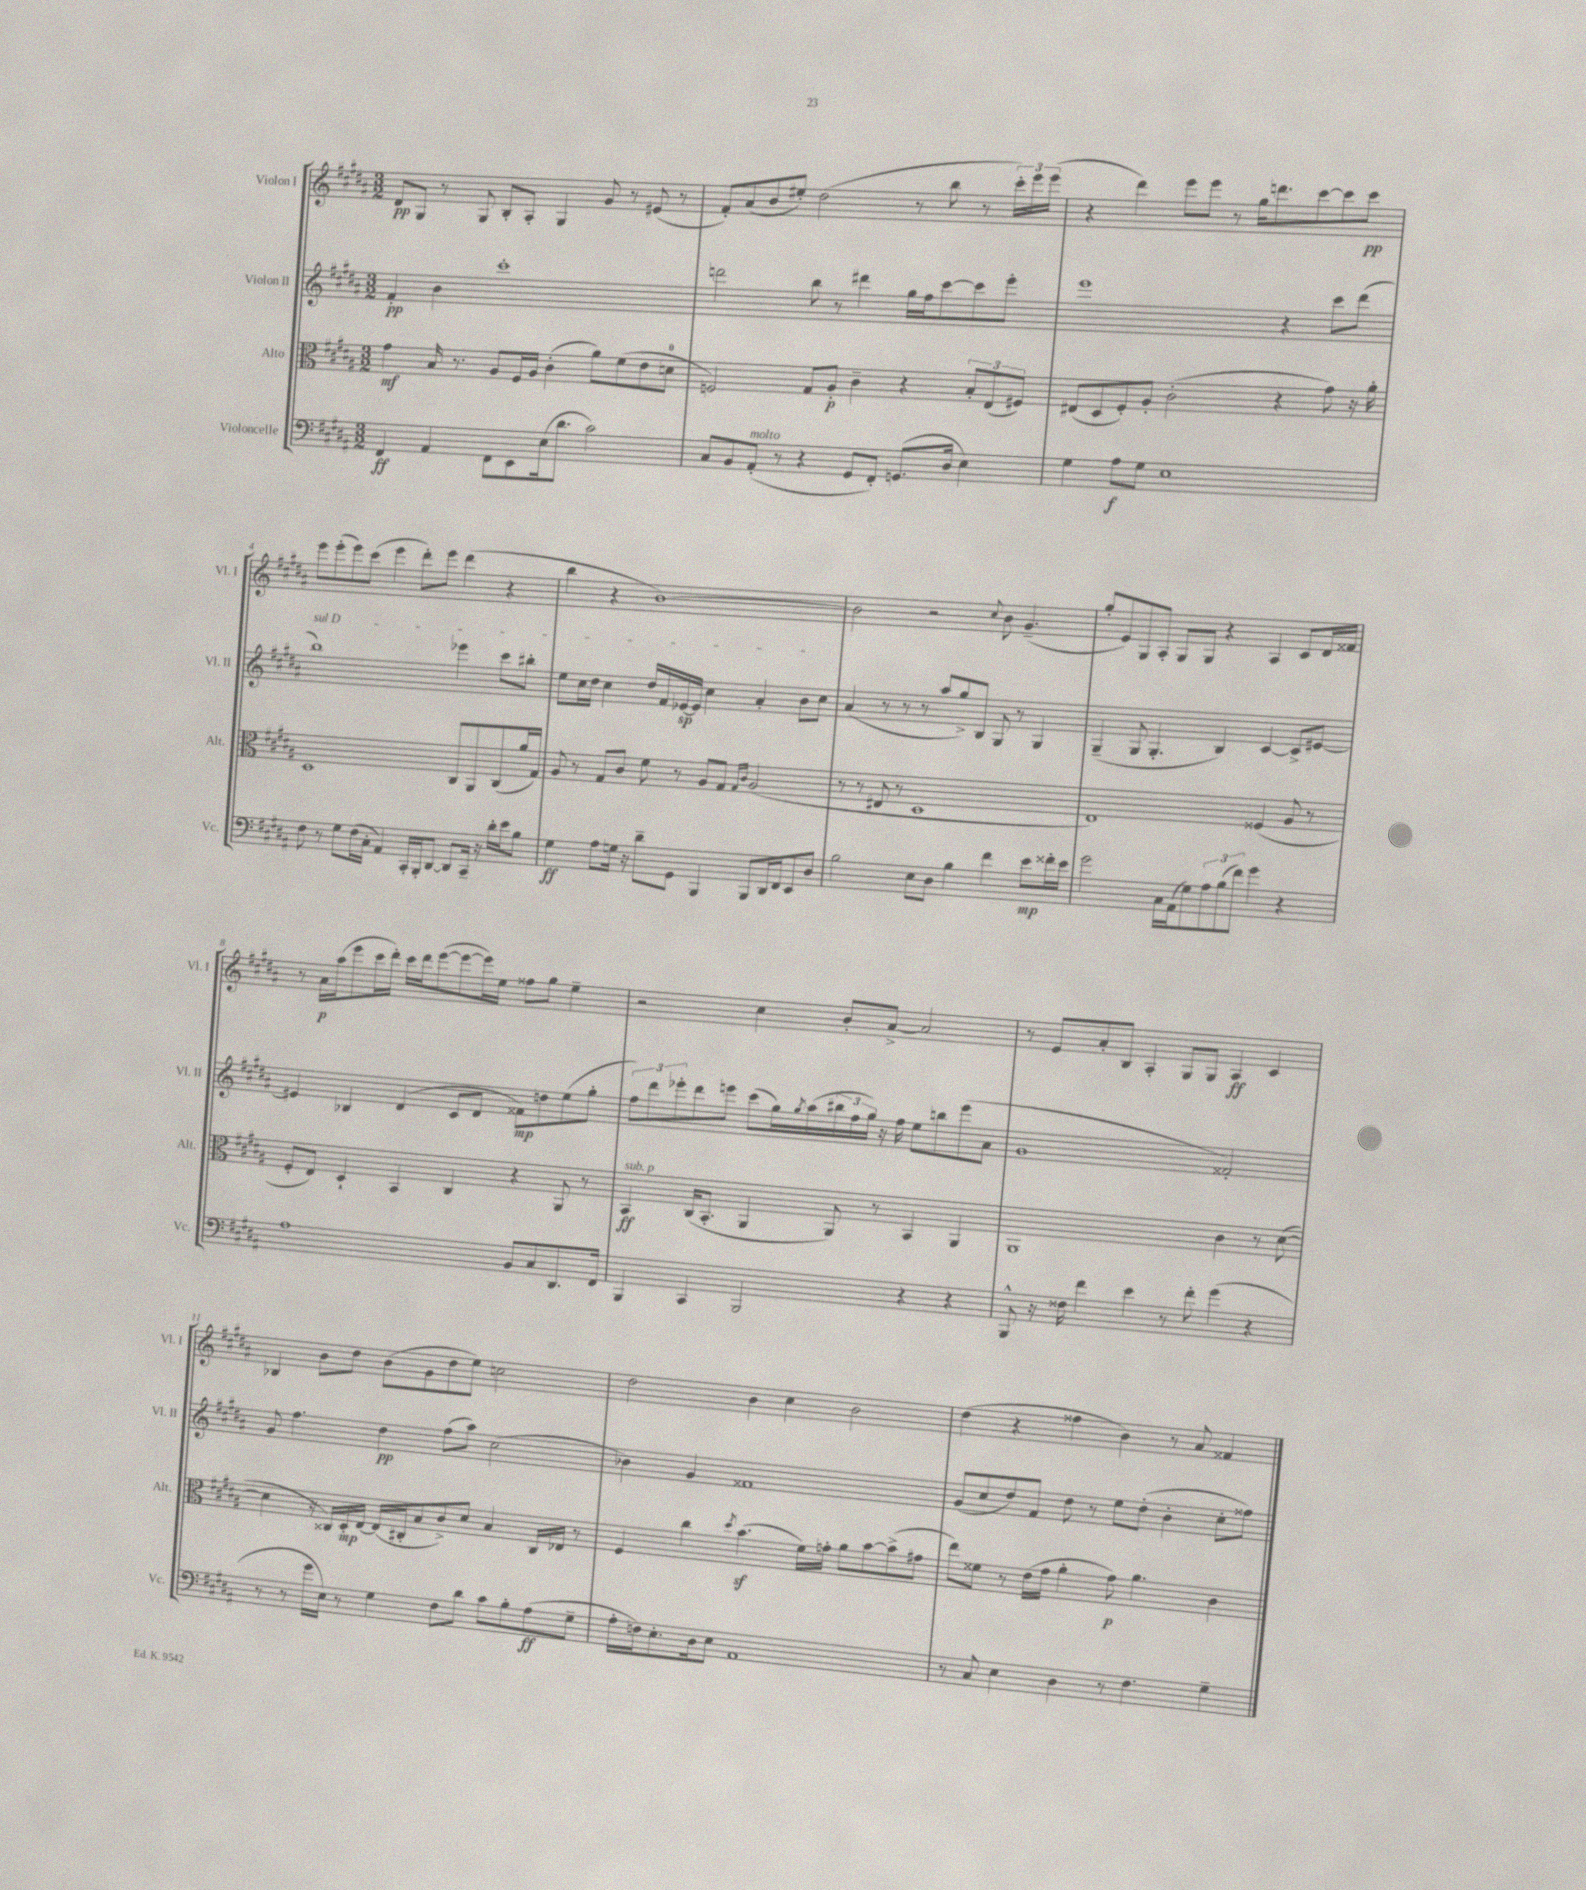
<<
\new StaffGroup <<
\new Staff = "s0" \with { instrumentName = "Violon I" shortInstrumentName = "Vl. I" } {
    \clef treble \key b \major \numericTimeSignature \time 3/2
    dis'8\pp gis8 r8 gis8 b8-. ais8-. gis4 gis'8 r8 eis'8( r8 |
    fis'8-.) ais'8( b'8 eis''8-.) dis''2( r8 b''8 r8 \tuplet 3/2 { cis'''16-.) e'''16 e'''16( } |
    r4 dis'''4) e'''8 e'''8 r8 gis''16 d'''8. cis'''8~ cis'''8 cis'''8\pp |
    e'''8 e'''8-.( e'''8) cis'''8( e'''4 dis'''8-.) e'''8 dis'''4( r4 |
    b''4 r4 b'1~) |
    b'2 r2 \appoggiatura { cis''8 } b'8 gis'4.--( |
    gis''8-. e'8) gis8 ais8-. gis8 gis8 r4 ais4 cis'8 dis'16 fisis'16 |
    r8 ais'16\p ais''16( e'''8 cis'''16 dis'''16-.) cis'''16 dis'''16 e'''8~( e'''8~ e'''16) e''16 fisis''8 gis''8 e''4-- |
    r2 cis''4 b'8-. ais'8~-> ais'2 |
    r8 e'8 ais'8-. b8 ais4-. gis8 gis8 ais4\ff cis'4 |
    bes4 b'8 dis''8 b'8( gis'8 dis''8 e''8) c''2 |
    dis''2 b'4 cis''4 b'2 |
    dis''4( r4 fisis''4 b'4) r8 ais'8 fisis'4 \bar "|." |
}
\new Staff = "s1" \with { instrumentName = "Violon II" shortInstrumentName = "Vl. II" } {
    \clef treble \key b \major \numericTimeSignature \time 3/2
    fis'4-.\pp b'4 cis'''1-. |
    d'''2 b''8 r8 dis'''4 gis''16 fis''16 cis'''8~ cis'''8 e'''8-. |
    e'''1 r4 cis'''8 dis'''8( |
    \once \override TextSpanner.bound-details.left.text = \markup { \italic "sul D" } b''1\startTextSpan) ees'''4 cis'''8 bis''8-. |
    e''8 cis''16 dis''16 cis''4 dis''16 fis'16 ees'16~\sp ees'16 cis''4 ais'4-. b'8 cis''8\stopTextSpan |
    ais'4( r8 r8 r8 ais''8 gis''8->) b8 gis8 r8 gis4 |
    gis4--( gis8 gis4.-. b4) cis'4~ cis'8-> eis'8~ |
    eis'4 bes4 dis'4( cis'8 dis'8 fisis'8\mp) d''8 e''8( gis''8-. |
    \tuplet 3/2 { fis''8) dis'''8 ees'''8-. } dis'''8 e'''8 cis'''8( gis''16) \acciaccatura { gis''8 } ais''16( \tuplet 3/2 { bis''16 fis''16 gis''16) } r16 fis''16 e''8 b''8 e'''8( ais'8 |
    gis'1 fisis'2-.) |
    gis'8 fis''4. dis''4\pp fis''8( ais''8) cis''2( |
    bes'4) gis'4 fisis'1 |
    gis'8( cis''8 dis''8) fis'8 dis''8 r8 e''8 dis''8-.( b'4-. cis''8-. fisis''8) \bar "|." |
}
\new Staff = "s2" \with { instrumentName = "Alto" shortInstrumentName = "Alt." } {
    \clef alto \key b \major \numericTimeSignature \time 3/2
    gis'4\mf b16 r8. ais8 fis16 ais16 cis'4-.( ais'8) fis'8( e'8 d'8-0 |
    f2) gis8 ais8-.\p cis'4-- r4 \tuplet 3/2 { b8-. e8( fis8) } |
    eis8( dis8 fis8-.) ais8-. cis'2-.( r4 gis'8) r16 ais'16-. |
    dis1 cis8 ais,8 cis8( ais'16 gis16) |
    ais8 r8 gis8 cis'8 fis'8 r8 ais8 gis8 \grace { gis16 cis'16 } ais2( |
    r8 r8 eis8 r8 dis1 |
    e1) fisis4( ais8 r8 |
    fis8-. e8) dis4-! b,4 cis4 r4 ais,8 r8 |
    b,4\ff^\markup { \italic "sub. p" } cis16( b,8.-. ais,4 ais,8) r8 b,4 ais,4 |
    ais,1 cis'4 r8 dis'8~( |
    dis'4 r16 cisis16) dis16-.\mp e16~ e16( cis16-. b8 cis'8->) dis'8 b4 cis16 ees16 r8 |
    fis4 cis''4 \acciaccatura { dis''8 } b'4.\sf( fis'16) g'16-. ais'8 b'8~ b'8->( gis'8 |
    e''8) fisis'8 r8 e'16( gis'16 ais'4-. gis'8\p) ais'4. cis'4 \bar "|." |
}
\new Staff = "s3" \with { instrumentName = "Violoncelle" shortInstrumentName = "Vc." } {
    \clef bass \key b \major \numericTimeSignature \time 3/2
    fis,4\ff ais,4 fis,8 e,8 e16( dis'8. cis'2) |
    cis8 b,8 ais,8-.^\markup { \italic "molto" }( r8 r4 gis,8 fis,8-.) g,8.( dis16 e4) |
    gis4 ais8\f gis8 e1 |
    fis8 r8 gis8 fis16( cis16-. ais,4) cis,16-. b,,16-. dis,8~ dis,8 cis,16-- r16 dis'16-. e'16 b8 |
    gis4\ff ais8 g16 r16 dis'8-- gis,8 b,,4 b,,8 dis,16 fis,16 e,8 dis8 |
    b2 e8 dis8 b4 fis'4 e'8\mp fisis'16-. e'16 |
    gis'2 cis16 ais,16( gis8) \tuplet 3/2 { ais8 b8( fis'8) } gis'4 r4 |
    ais1 b,8 cis8 dis,8. fis,16 |
    b,,4 cis,4 b,,2 r4 r4 |
    b,,8-^ r16 fisis16 fis'4 e'4 r8 fis'8-. gis'4( r4 |
    r8 r8 gis'16 e16) r8 gis4 fis8 dis'8 cis'8 b8-. ais8\ff( gis8-- |
    ais16-. f16) e8.-. dis16 e8 ais,1 |
    r8 cis8 e4 dis4 r8 fis4. gis4-- \bar "|." |
}
>>
>>
